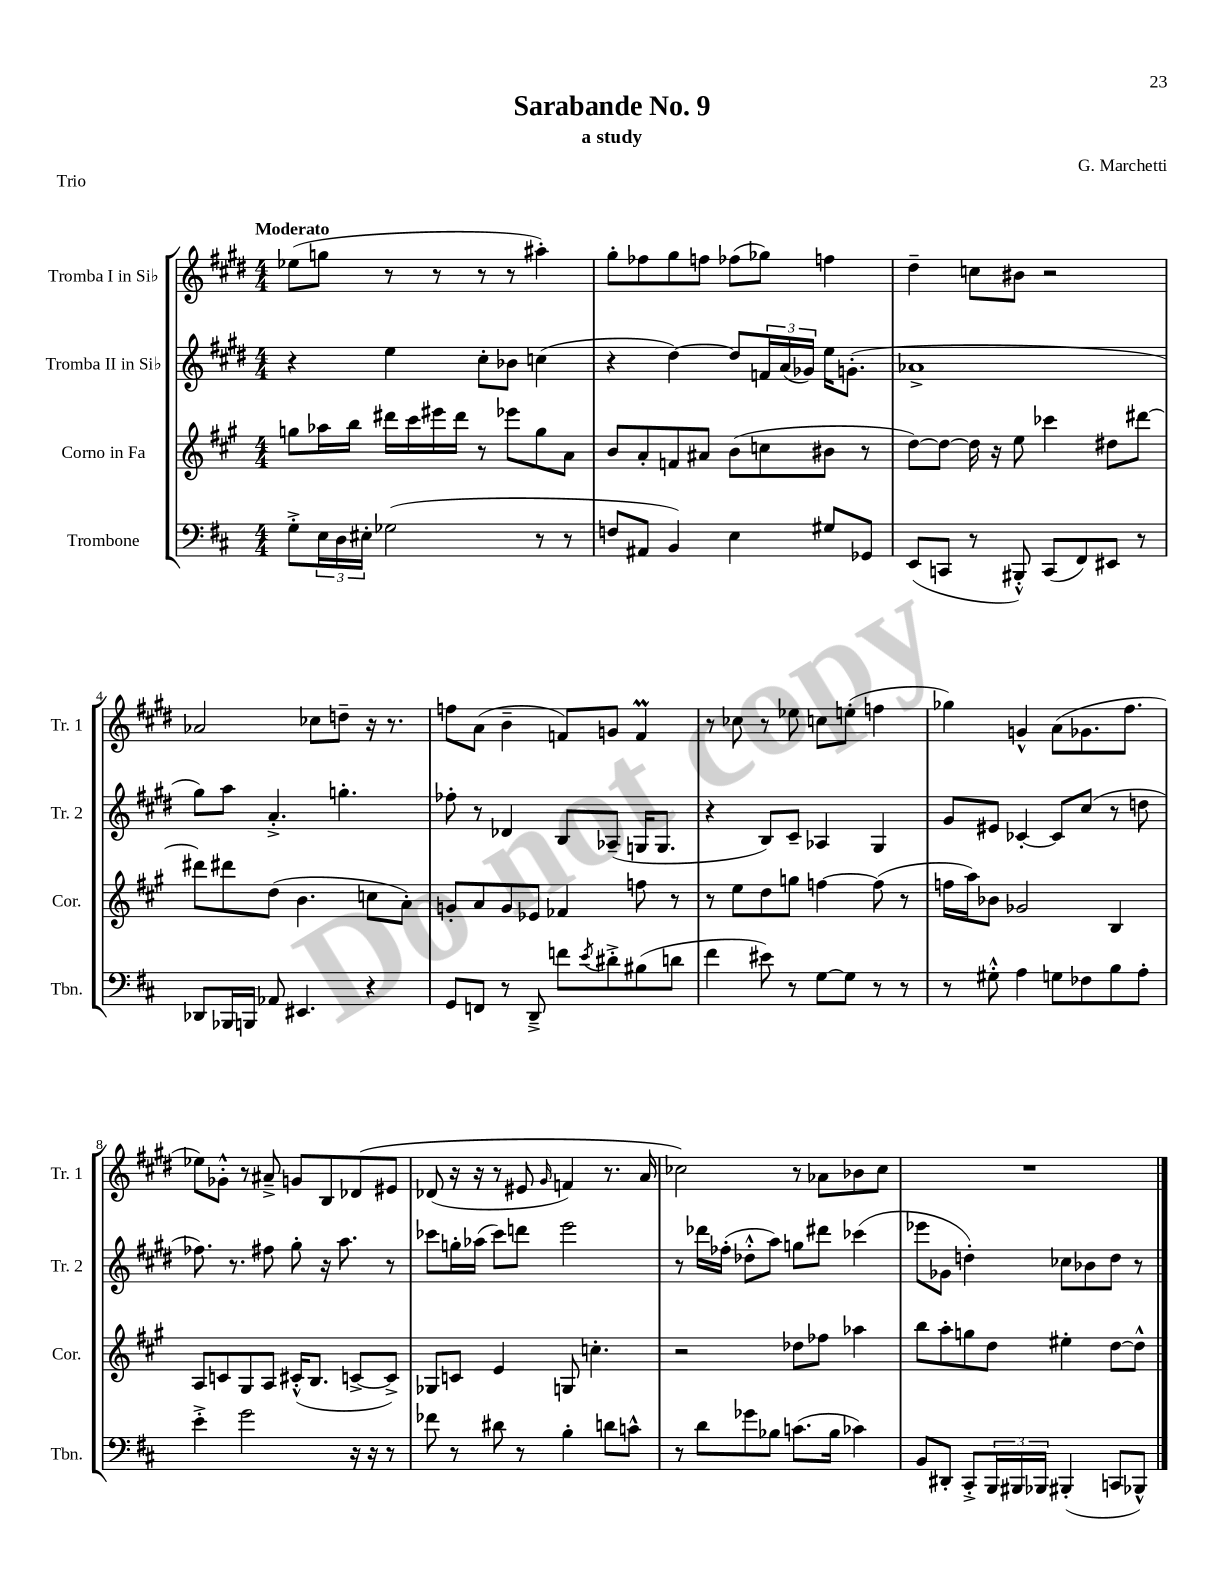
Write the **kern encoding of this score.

**kern	**kern	**kern	**kern
*staff4	*staff3	*staff2	*staff1
*clefF4	*clefG2	*clefG2	*clefG2
*k[f#c#]	*k[f#c#g#]	*k[f#c#g#d#]	*k[f#c#g#d#]
*M4/4	*M4/4	*M4/4	*M4/4
8G'^	8gg	4r	(8ee-
24E	16aa-	.	8gg
24D	.	.	.
.	16bb	.	.
24E#'	.	.	.
(2G-	16ddd#	4ee	8r
.	16ccc#	.	.
.	16eee#	.	8r
.	16ddd#	.	.
.	8r	8cc#'	8r
.	8eee-	8b-	8r
8r	8gg	(4cc	4aa#')
8r	8a	.	.
=	=	=	=
8F	8b	4r	8gg#'
8AA#	8a'	.	8ff-
4BB)	8f	[4dd#)	8gg#
.	8a#	.	8ff
4E	(8b	8dd#]	(8ff-
.	8cc	24f	8gg-)
.	.	(24a	.
.	.	24g-)	.
8G#	8b#	16ee	4ff
.	.	(8.g'	.
8GG-	8r	.	.
=	=	=	=
(8EE	[8dd)	1a-^	4dd#~
8CC	8dd_	.	.
8r	16dd]	.	8cc
.	16r	.	.
8BBB#'^^)	8ee	.	8b#
(8CC	4ccc-	.	2r
8FF#)	.	.	.
8EE#	8dd#	.	.
8r	[8ddd#	.	.
=	=	=	=
8DD-	8ddd#]	8gg#)	2a-
16BBB-	8ddd#	8aa	.
16BBB	.	.	.
8AA-	(8dd	4.a'^	.
4.EE#	4.b	.	.
.	.	.	8cc-
.	.	4.gg'	8dd~
4r	8cc	.	16r
.	.	.	8.r
.	8a')	.	.
=	=	=	=
8GG	8g'	8ff-'	8ff
8FF	8a	8r	(8a
8r	8g	4d-	4b~
8DD~^	8e-	.	.
8f	4f-	8B	8f)
8qe	.	.	.
8d#'^	.	(8A-~	8g
(8B#	8ff	16G	4f
.	.	8.G	.
8d	8r	.	.
=	=	=	=
4f#	8r	4r	8r
.	8ee	.	8cc-
8e#)	8dd	8B)	8r
8r	8gg	8c#~	8ee-
[8G	[4ff	4A-	8cc
8G]	.	.	(8ee'
8r	(8ff]	4G#	4ff
8r	8r	.	.
=	=	=	=
8r	16ff	8g#	4gg-)
.	16aa)	.	.
8G#'^^	8b-	8e#	.
4A	2g-	[4c-'	4g^^
8G	.	8c-]	(8a
8F-	.	(8cc#	8.g-
8B	4B	8r	.
.	.	.	8.ff#
8A'	.	8dd	.
=	=	=	=
4e'^	8A	8.ff-)	8ee-)
.	8c	.	8g-'^^
.	.	8.r	.
2g	8G#	.	8r
.	8A	8ff#	8a#~^
.	(16c#'^^	8gg#'	8g
.	8.B	.	.
.	.	16r	8B
.	.	8.aa	.
16r	[8c^	.	&(8d-
16r	.	.	.
8r	8c^])	8r	8e#
=	=	=	=
8f-	8G-	8ccc-	(8d-
8r	8c	16gg'	16r
.	.	(16aa-	16r
8d#	4e	8ccc-)	8r
8r	.	8ddd	8e#
.	.	.	16qqg#
4B'	8G	2eee	4f)
.	4.cc'	.	.
8d	.	.	8.r
8c^^	.	.	.
.	.	.	16a
=	=	=	=
8r	2r	8r	2cc-&)
8d	.	16ddd-	.
.	.	(16ff-'	.
8g-	.	8dd-'^^	.
8B-	.	8aa)	.
(8.c	8dd-	8gg	8r
.	8ff-	8ddd#	8a-
16B-	.	.	.
4c-)	4aa-	(4ccc-	8b-
.	.	.	8cc-
=	=	=	=
8BB	8bb	8eee-	1r
8DD#'	8aa'	8g-	.
8CC#'^	8gg	4dd')	.
24BBB	8dd	.	.
24BBB#	.	.	.
24BBB-	.	.	.
(4BBB#'	4ee#'	8cc-	.
.	.	8b-	.
8CC	[8dd	8dd	.
8BBB-^^)	8dd^^]	8r	.
==	==	==	==
*-	*-	*-	*-
